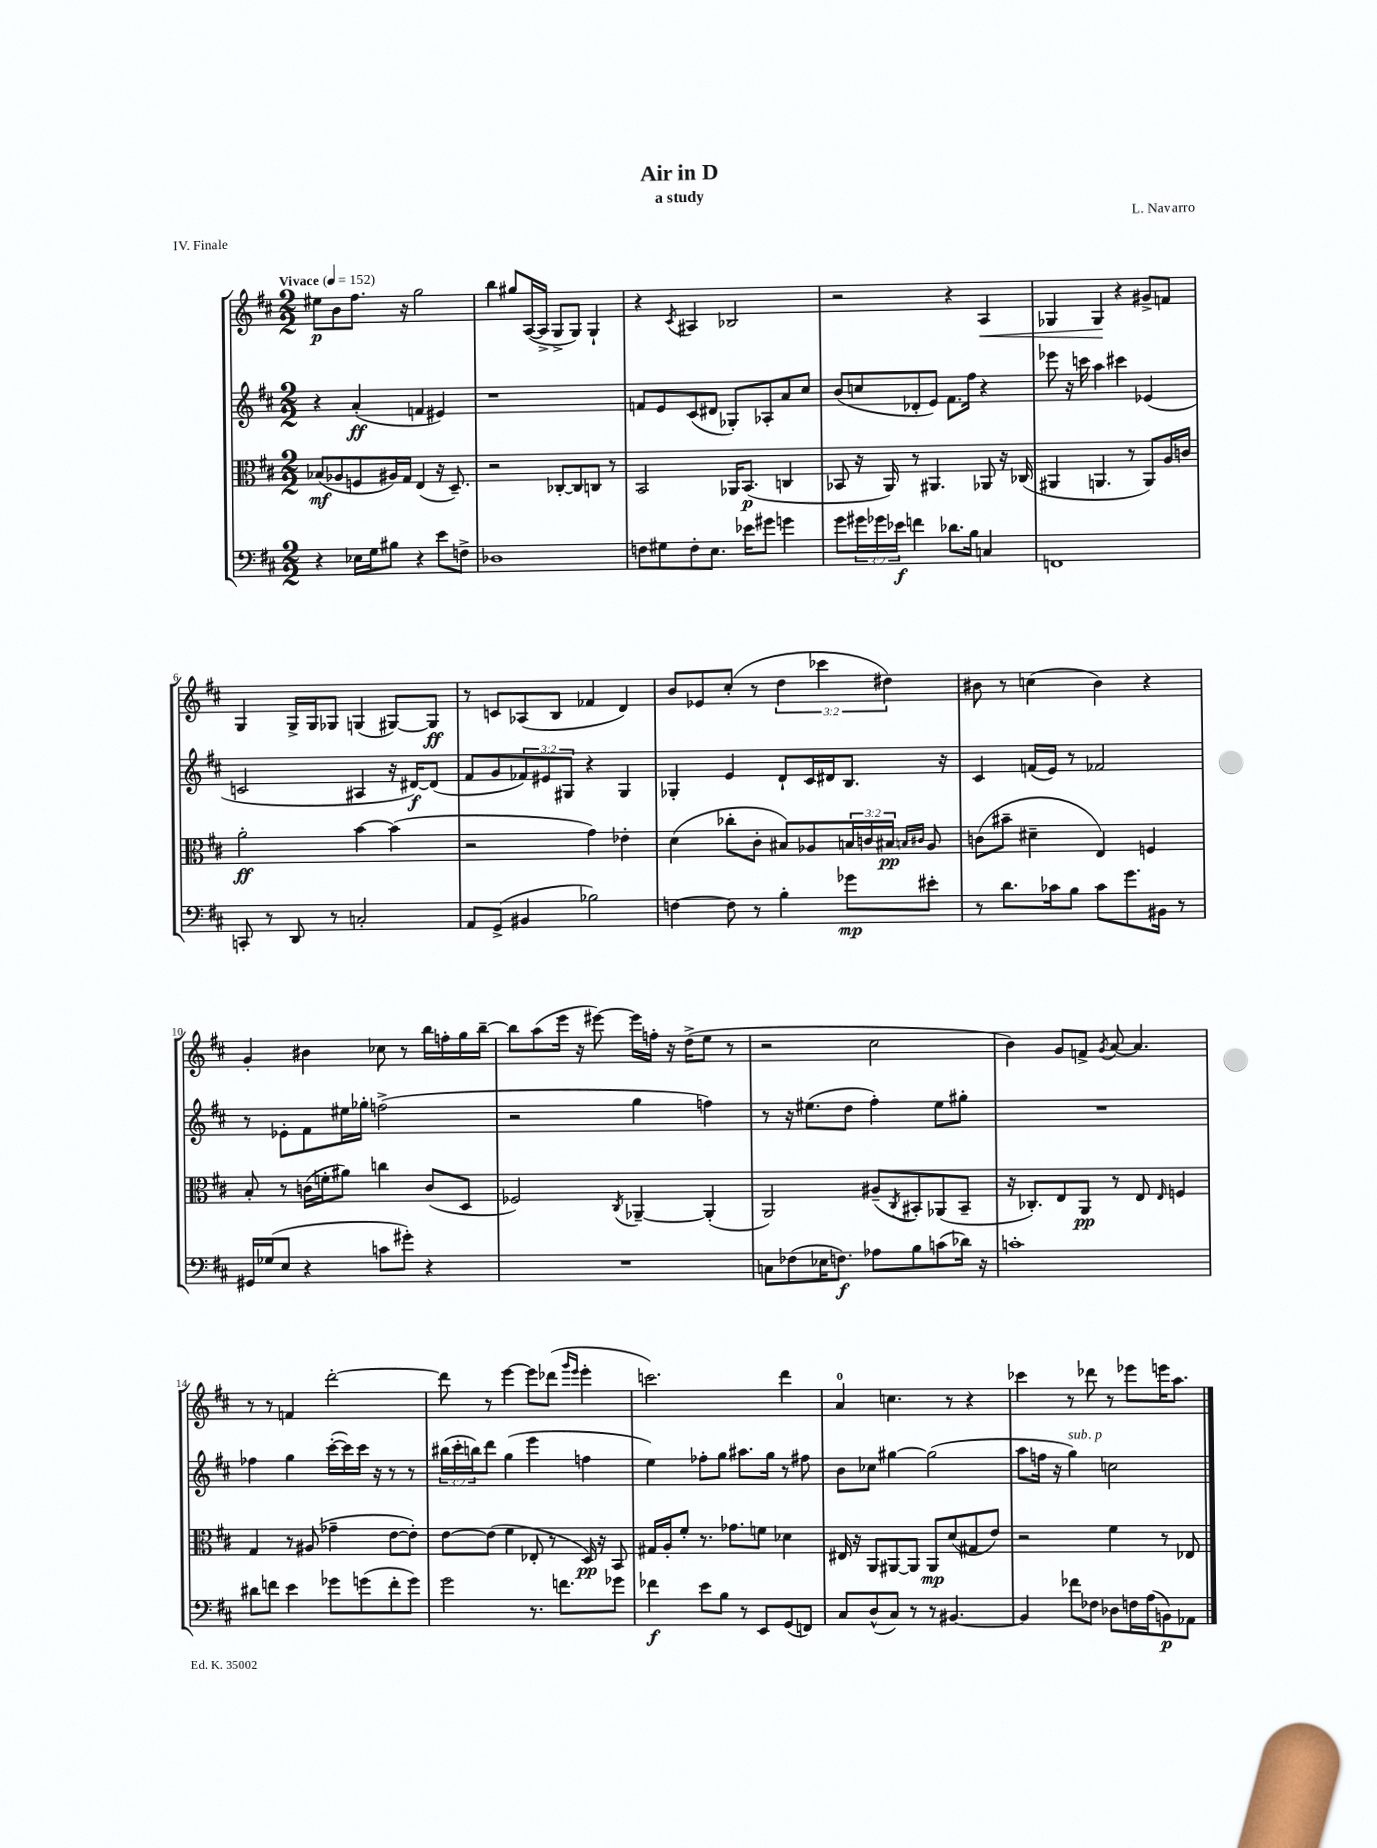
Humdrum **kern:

**kern	**kern	**kern	**kern
*staff4	*staff3	*staff2	*staff1
*clefF4	*clefC3	*clefG2	*clefG2
*k[f#c#]	*k[f#c#]	*k[f#c#]	*k[f#c#]
*M2/2	*M2/2	*M2/2	*M2/2
*MM152	*MM152	*MM152	*MM152
4r	(8B-	4r	8ee#
.	8A-	.	8b
16E-	8F	(4a'	8.ff#
16G	.	.	.
8B#	16A#)	.	.
.	16G	.	16r
4r	(4E	4f	2gg
8e	16r	4e#)	.
.	8.D~)	.	.
8F^	.	.	.
=	=	=	=
1D-	2r	1r	4bb
.	.	.	8gg#
.	.	.	([16A
.	.	.	16A^]
.	[8C-'	.	8G^
.	8C-]	.	8G)
.	8C	.	4G`
.	8r	.	.
=	=	=	=
8F	2BB	8f	4r
8G#	.	8e	.
.	.	.	8qc#
8F'	.	(8c#	4A#
8.E	.	8d#	.
.	16AA-	8G-')	2B-
16e-	(8.BB	.	.
8g#	.	8A-'	.
4g	4C	8a	.
.	.	8cc#	.
=	=	=	=
8g	8BB-	(8b	2r
24g#	16r	8cc	.
24g-	.	.	.
.	16AA)	.	.
24e-	.	.	.
4f	8r	8d-'	.
.	4.AA#	8e)	.
8.d-	.	8.f#	4r
16B	.	16ff#	.
4C	8AA-	4r	4A
.	16r	.	.
.	(16C-	.	.
=	=	=	=
1FF	4AA#	8eee-	4G-
.	.	16r	.
.	.	16ccc	.
.	4.AA	4aa	4G-
.	.	4ccc#	4r
.	8r	.	.
.	8AA)	(4e-	8g#^
.	16A	.	8f
.	16c	.	.
=	=	=	=
8CC'	2a'	2c	4G
8r	.	.	.
8DD	.	.	16G^
.	.	.	16G
8r	.	.	8G-
2C'	[4b	4A#	(4G
.	(4b]	16r	[8G#)
.	.	[16d#)	.
.	.	(8d#]	8G#]
=	=	=	=
8AA	2r	8f#	8r
(8GG^	.	8g	8c
4BB#	.	12f-)	(8A-
.	.	12e#	.
.	.	.	8B
.	.	12G#	.
2B-)	4g)	4r	4f-
.	4e-'	4G#	4d)
=	=	=	=
[4F	(4d	4G-'	8b
.	.	.	8e-
8F]	8cc-'	4e	(8cc#'
8r	8c#'	.	8r
4B'	8B#)	8d`	6dd
.	8A-	16c#	.
.	.	.	6ccc-
.	.	16d#	.
8g-	24B	8.B	.
.	24c	.	.
.	24B#	.	6dd#)
.	16qqB	.	.
.	16qqc#	.	.
8e#'	8A-	.	.
.	.	16r	.
=	=	=	=
8r	(8c	4c#	8b#
8.d	8b#~	.	8r
.	4d#~	(16f	(4cc
16c-	.	16e)	.
8B	.	8r	.
8c-	4E)	2f-	4b#)
8.g	.	.	.
.	4F	.	4r
16BB#	.	.	.
8r	.	.	.
=	=	=	=
16GG#	8B'	8r	4g'
(16G-	.	.	.
8E	8r	8e-'	.
4r	(16c	8f#	4b#
.	16f'	.	.
.	8a#)	16ee#	.
.	.	16gg-'	.
8c	4cc	(2ff^	8cc-
8g#')	.	.	8r
4r	(8c	.	16bb
.	.	.	16ff'
.	8D	.	16gg
.	.	.	[16bb~
=	=	=	=
1r	2F-)	2r	8bb]
.	.	.	(8aa
.	.	.	16eee
.	.	.	16r
.	.	.	[8eee#)
.	8qC#	.	.
.	[4AA-~	4gg	16eee#]
.	.	.	16ff'
.	.	.	16r
.	.	.	(16dd^
.	(4AA-']	4ff)	8ee
.	.	.	8r
=	=	=	=
8C	2AA)	8r	2r
(8F-	.	16r	.
.	.	(8.ee#	.
16E-	.	.	.
8.F)	.	.	.
.	.	8dd	.
8A-	(8A#~	4ff#')	2cc#
.	8qC#	.	.
8B	8BB#')	.	.
(8c	(8AA-	8ee#	.
16d-)	8BB#~	8gg#'	.
16r	.	.	.
=	=	=	=
1c'	16r	1r	4b)
.	8.C-')	.	.
.	8E	.	8g
.	8AA	.	8f^
.	.	.	8qg
.	8r	.	[8a
.	8E	.	4.a]
.	16qqE	.	.
.	4F	.	.
=	=	=	=
8d#	4G	4ff-	8r
8f	.	.	8r
4e	8r	4gg	4f
.	(8A#	.	.
8g-	4g-~	([16ccc#'	[2ddd'
.	.	16ccc#])	.
(8g	.	16ccc#	.
.	.	16r	.
8f'	[8e	8r	.
8g)	8e'])	8r	.
=	=	=	=
2g	[8e	(24bb#	8ddd]
.	.	24ccc#'	.
.	.	24bb)	.
.	(8e]	8ddd	8r
.	4f#	(4gg	[4eee
8.r	8E-'	4eee	8eee]
.	8r	.	(8ddd-
8.f	.	.	.
.	.	.	16qqggg
.	.	.	16qqeee
.	16D)	4ff	4eee'
.	16r	.	.
8g-	8BB	.	.
=	=	=	=
4f-	16G#	4ee)	2.ccc)
.	16A'	.	.
.	8f#'	.	.
8e	8.r	8ff-'	.
8B	.	8gg	.
.	8.g-	.	.
8r	.	8.aa#	.
8EE	8f	.	.
.	.	16gg	.
(8GG	4d-	8r	4ddd
8FF)	.	8ff#	.
=	=	=	=
8C#	16E#	8b	4a
.	16r	.	.
(8D^^	8AA	8cc-	.
8C#)	[8AA#	[4gg#	4.cc
8r	8AA#]	.	.
8r	8AA#	(2gg#]	.
[4.BB#	(8d	.	8r
.	8G#	.	4r
.	8e)	.	.
=	=	=	=
4BB#]	2r	8aa	4ccc-
.	.	16ff	.
.	.	16r	.
8f-	.	4gg)	8r
8F-	.	.	8ddd-
8D-	4f#	2cc	8r
16F	.	.	8eee-
(16A	.	.	.
8BB)	8r	.	16eee
.	.	.	8.aa
8AA-	8E-	.	.
==	==	==	==
*-	*-	*-	*-
